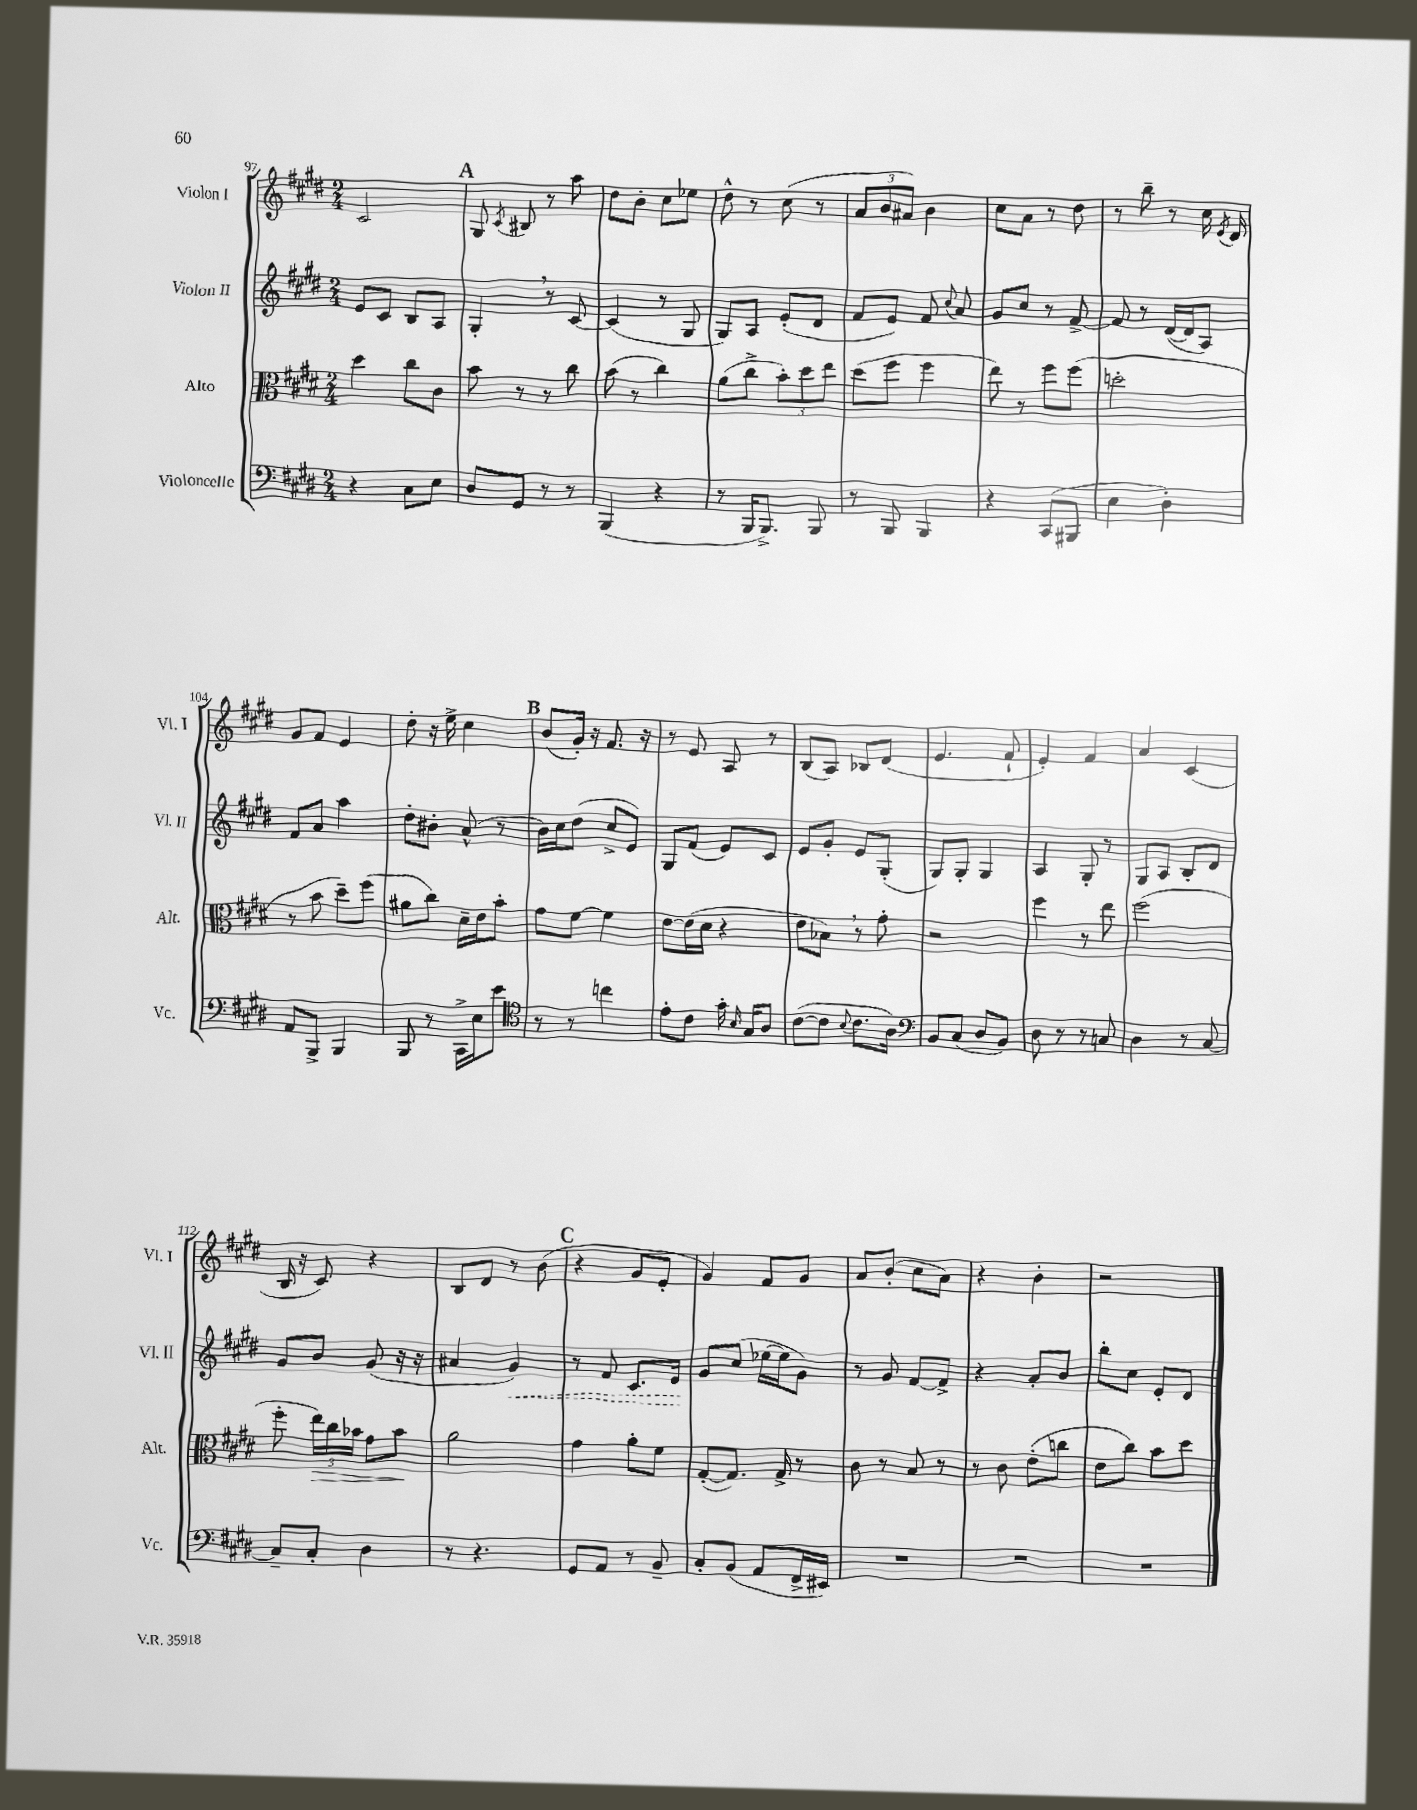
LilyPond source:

<<
\new StaffGroup <<
\new Staff = "s0" \with { instrumentName = "Violon I" shortInstrumentName = "Vl. I" } {
    \clef treble \key e \major \numericTimeSignature \time 2/4
    \autoBeamOff cis'2 |
    \mark \markup { \bold "A" } gis8 \acciaccatura { cis'8 } bis8 r8 a''8 |
    dis''8[ b'8]-. cis''8[ ees''8] |
    dis''8-^ r8 cis''8( r8 |
    \tuplet 3/2 { a'8[ b'8 ais'8]) } b'4 |
    cis''8[ a'8] r8 dis''8 |
    r8 b''8-- r8 cis''16 \acciaccatura { e'8 } dis'16 |
    gis'8[ fis'8] e'4 |
    dis''8-. r16 e''16-> cis''4 |
    \mark \markup { \bold "B" } b'8[( gis'16]-.) r16 fis'8. r16 |
    r8 e'8 a8 r8 |
    b8[( a8]) bes8[ dis'8]( |
    e'4. fis'8-! |
    e'4-.) fis'4 |
    a'4 cis'4( |
    b16 r16 cis'8) r4 |
    b8[ dis'8] r8 b'8( |
    \mark \markup { \bold "C" } r4 gis'8[ e'8]-. |
    gis'4) fis'8[ gis'8] |
    a'8[ b'8]-.( cis''8[ a'8]) |
    r4 b'4-. |
    r2 \bar "|." |
}
\new Staff = "s1" \with { instrumentName = "Violon II" shortInstrumentName = "Vl. II" } {
    \clef treble \key e \major \numericTimeSignature \time 2/4
    \autoBeamOff e'8[ cis'8] b8[ a8] |
    \mark \markup { \bold "A" } gis4-. \breathe r8 cis'8~ |
    cis'4( r8 gis8 |
    gis8[) a8] e'8[-.( dis'8] |
    fis'8[ e'8]) fis'8 \appoggiatura { cis''8 } a'8 |
    gis'8[ cis''8] r8 fis'8~-> |
    fis'8 r8 dis'16[~( dis'16 a8]) |
    fis'8[ a'8] a''4 |
    dis''8[-. bis'8]-. a'8-^( r8 |
    \mark \markup { \bold "B" } b'16[) cis''16 dis''8]( cis''8[-> e'8]) |
    gis8[ fis'8]( e'8[) cis'8] |
    e'8[ gis'8]-. e'8[ gis8]-.( |
    gis8[) gis8]-. gis4 |
    a4 gis8-. r8 |
    gis8[ a8] b8[-. dis'8] |
    gis'8[ b'8] gis'8( r16 r16 |
    ais'4 \once \override Hairpin.style = #'dashed-line gis'4\<) |
    \mark \markup { \bold "C" } r8 fis'8 cis'8.[ e'16]\! |
    gis'8[ cis''8]( ees''16[~ ees''16 gis'8]) |
    r8 gis'8 fis'8[~ fis'8]-> |
    r4 a'8[-. b'8] |
    b''8[-. cis''8] e'8[-. dis'8] \bar "|." |
}
\new Staff = "s2" \with { instrumentName = "Alto" shortInstrumentName = "Alt." } {
    \clef alto \key e \major \numericTimeSignature \time 2/4
    \autoBeamOff dis''4 cis''8[ cis'8] |
    \mark \markup { \bold "A" } b'8 r8 r8 cis''8 |
    b'8( r8 cis''4) |
    a'8[( cis''8]-> \tuplet 3/2 { b'8[-.) dis''8 e''8] } |
    dis''8[( fis''8] fis''4 |
    e''8) r8 fis''8[ fis''8]( |
    d''2-. |
    r8 b'8 dis''8[--) fis''8]( |
    ais'8[ cis''8]) dis'16[-- e'16 b'8]-. |
    \mark \markup { \bold "B" } gis'8[ fis'8]~ fis'4 |
    e'8[~ e'16( dis'16] r4 |
    e'8[ bes8]) \breathe r8 gis'8-. |
    r2 |
    fis''4 r8 e''8 |
    fis''2( |
    fis''8-. \tuplet 3/2 { e''16[\>) cis''16 bes'16] } gis'8[ bes'8]\! |
    a'2 |
    \mark \markup { \bold "C" } gis'4 a'8[-. fis'8] |
    gis8[~-.( gis8.]) gis16-> r8 |
    cis'8 r8 b8 r8 |
    r8 cis'8 e'8[-.( c''8] |
    e'8[ cis''8]) b'8[ dis''8] \bar "|." |
}
\new Staff = "s3" \with { instrumentName = "Violoncelle" shortInstrumentName = "Vc." } {
    \clef bass \key e \major \numericTimeSignature \time 2/4
    \autoBeamOff r4 cis8[ e8] |
    \mark \markup { \bold "A" } dis8[ gis,8] r8 r8 |
    b,,4( r4 |
    r8 b,,16[ b,,8.]->) b,,8 |
    r8 b,,8 b,,4 |
    r4 cis,8[( bis,,8] |
    e4 dis4-.) |
    a,8[ b,,8]-> b,,4 |
    b,,8 r8 cis,16[-> e16 e'8] |
    \mark \markup { \bold "B" } \clef tenor r8 r8 c''4 |
    e'8[-. cis'8] gis'16-. \grace { b16 } gis16[ a8] |
    cis'8[~( cis'8] \appoggiatura { b8 } cis'8.[ a16]) |
    \clef bass b,8[ cis8]( dis8[ b,8]) |
    dis8 r8 r8 c8 |
    dis4 r8 cis8~ |
    cis8[-- cis8]-. dis4 |
    r8 r4. |
    \mark \markup { \bold "C" } gis,8[ a,8] r8 b,8-- |
    cis8[-. b,8]( a,8[ fis,16-> eis,16]) |
    R2 |
    R2 |
    R2 \bar "|." |
}
>>
>>
\layout { \context { \Score currentBarNumber = #97 } }
